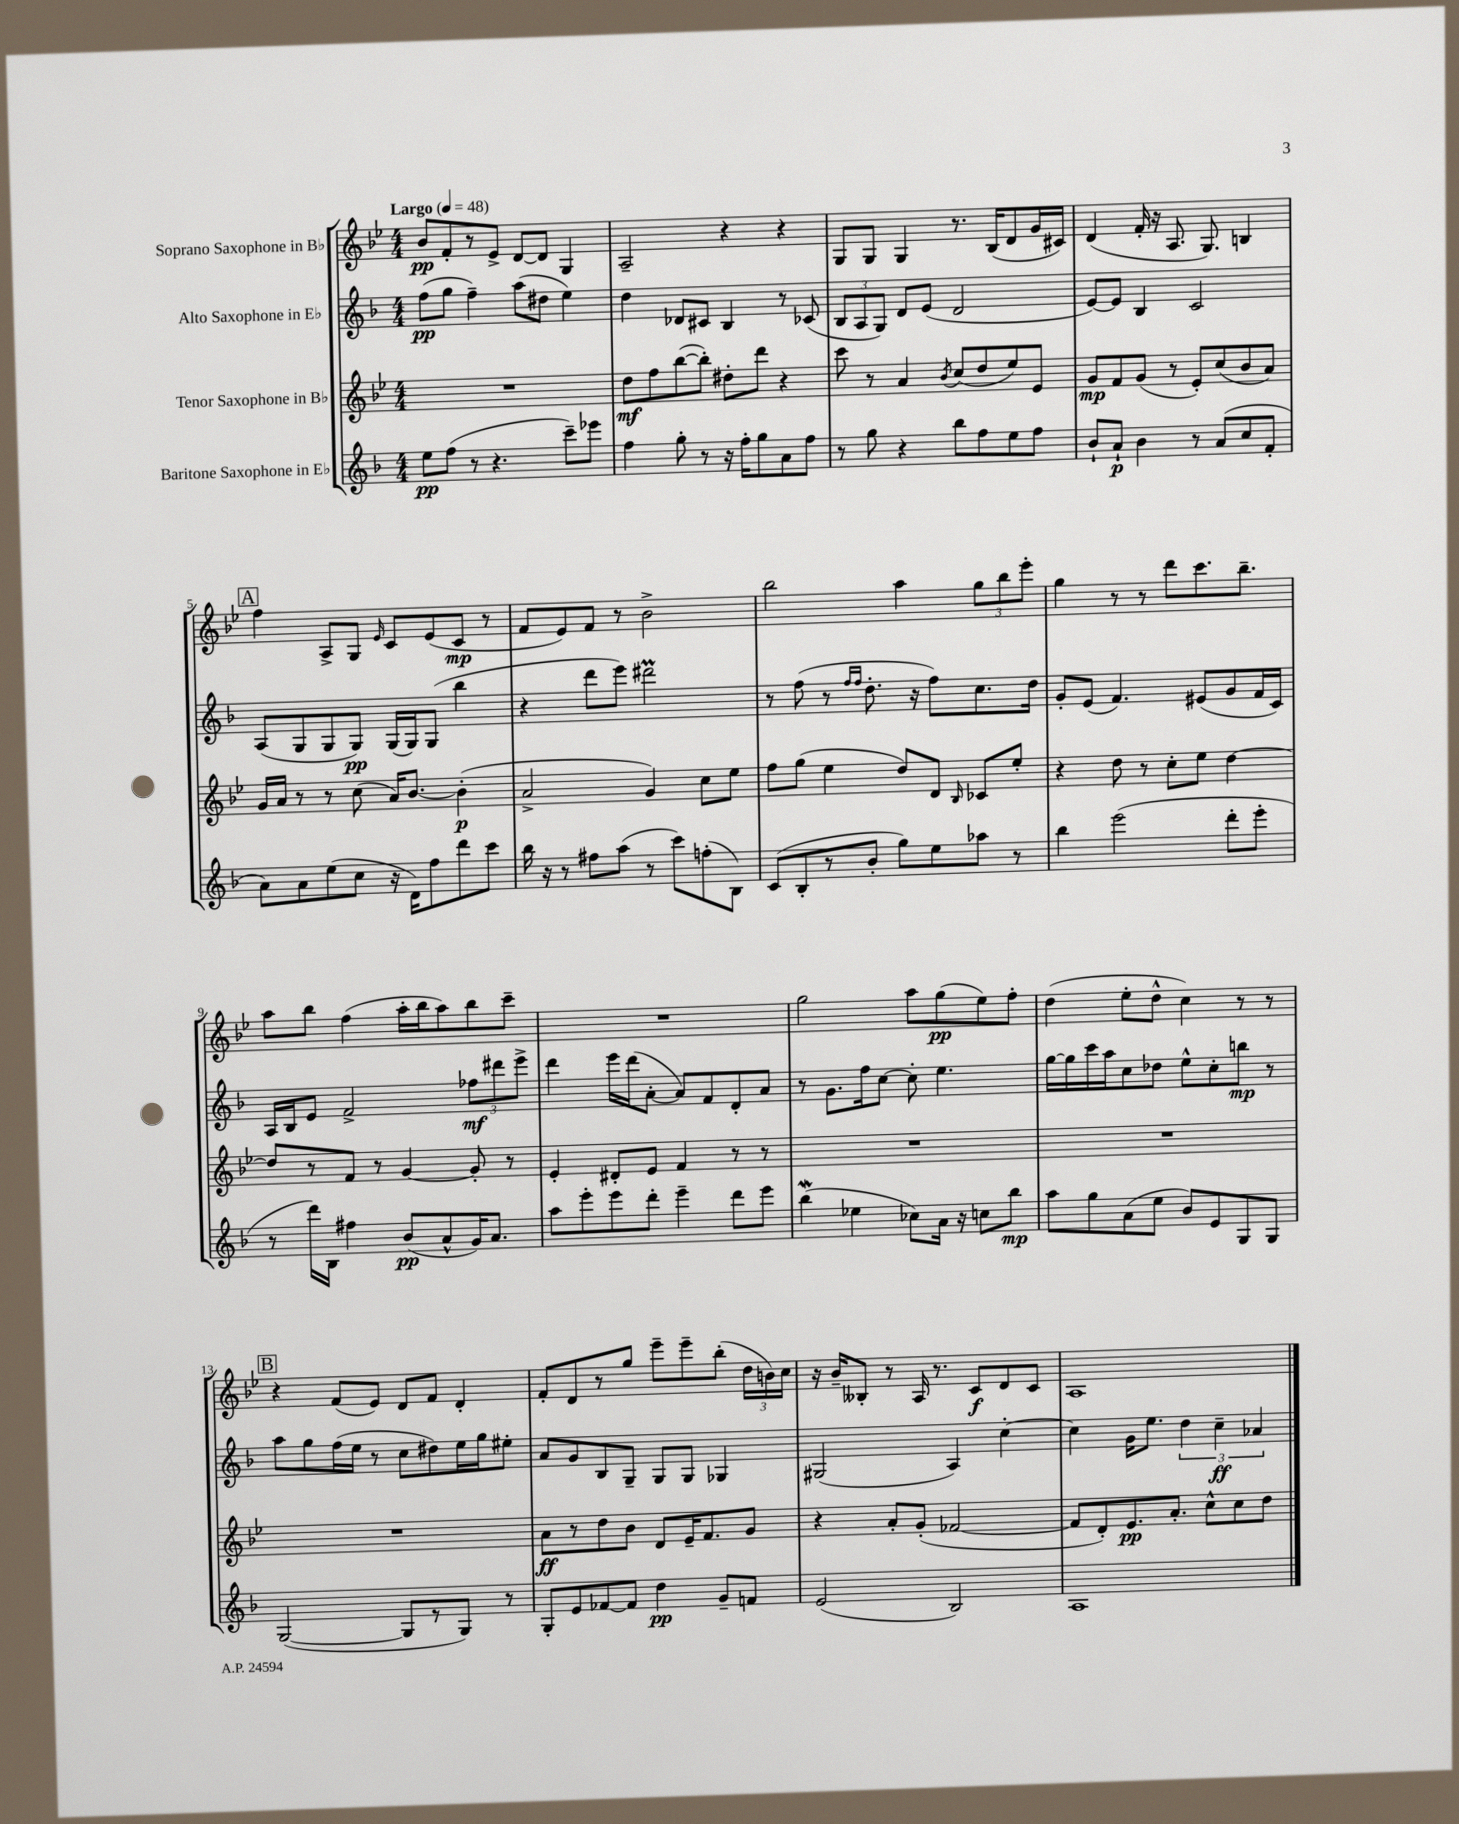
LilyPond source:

<<
\new StaffGroup <<
\new Staff = "s0" \with { instrumentName = "Soprano Saxophone in Bb" } {
    \clef treble \key bes \major \numericTimeSignature \time 4/4 \tempo "Largo" 4 = 48
    \autoBeamOff bes'8[\pp f'8-. r8 ees'8]-> d'8[~ d'8] g4 |
    a2-- r4 r4 |
    g8[ g8] g4 r8. bes16[( d'8 g'16 cis'16]) |
    d'4( f'16-. r16 a8. g8.) b4 |
    \mark \markup { \box "A" } f''4 a8[-> g8] \grace { ees'16 } c'8[ ees'8( c'8]\mp r8 |
    f'8[ ees'8) f'8] r8 bes'2-> |
    bes''2 a''4 \tuplet 3/2 { g''8[ bes''8 ees'''8]-. } |
    g''4 r8 r8 d'''8[ c'''8. bes''8.]-- |
    a''8[ bes''8] f''4( a''16[-. bes''16 a''8) bes''8 c'''8]-- |
    R1 |
    g''2 a''8[ g''8\pp( ees''8) f''8]-. |
    d''4( ees''8[-. d''8]-^ c''4) r8 r8 |
    \mark \markup { \box "B" } r4 f'8[( ees'8]) d'8[ f'8] d'4-. |
    f'8[-. d'8 r8 g''8] ees'''8[-- ees'''8-- bes''8]-.( \tuplet 3/2 { d''16[ b'16) c''16] } |
    r16 bes'16[-- beses8]-. r8 a16 r8. c'8[\f d'8 c'8] |
    a1 \bar "|." |
}
\new Staff = "s1" \with { instrumentName = "Alto Saxophone in Eb" } {
    \clef treble \key f \major \numericTimeSignature \time 4/4
    \autoBeamOff f''8[\pp( g''8] f''4--) a''8[( dis''8] e''4) |
    d''4 des'8[ cis'8] bes4 r8 ces'8( |
    \tuplet 3/2 { bes8[ a8 g8]) } d'8[ e'8]( d'2 |
    e'8[~) e'8] bes4 c'2 |
    \mark \markup { \box "A" } a8[( g8 g8 g8]\pp) g16[( g16) g8]( bes''4 |
    r4 d'''8[ e'''8]) dis'''2\prall |
    r8 f''8( r8 \grace { f''16[ f''16] } d''8.-. r16 f''8[) c''8. d''16] |
    g'8[-. e'8]( f'4.) eis'8[( g'8 f'16 c'16]) |
    a16[ bes16 e'8] f'2-> \tuplet 3/2 { fes''8[\mf dis'''8 e'''8]-> } |
    d'''4 e'''16[ d'''16( a'8]~-. a'8[) f'8 d'8-. a'8] |
    r8 g'8.[ f''16 c''8]~ c''8-. e''4. |
    g''16[~ g''16 c'''16 a''16 c''8 des''8] e''8[-^ c''8-. b''8]\mp r8 |
    \mark \markup { \box "B" } a''8[ g''8 f''16( e''16] r8 c''8[ dis''8) e''16 g''16 eis''8]-. |
    a'8[ g'8 bes8 g8]-- g8[ g8] ges4 |
    gis2( a4) c''4~-. |
    c''4 g'16[ e''8.] \tuplet 3/2 { d''4 c''4--\ff aes'4 } \bar "|." |
}
\new Staff = "s2" \with { instrumentName = "Tenor Saxophone in Bb" } {
    \clef treble \key bes \major \numericTimeSignature \time 4/4
    \autoBeamOff R1 |
    d''8[\mf f''8 bes''8~( bes''8]-.) dis''8[-. d'''8] r4 |
    c'''8 r8 a'4 \acciaccatura { bes'8 } c''8[( d''8 ees''8) ees'8] |
    g'8[\mp f'8 g'8]( r8 ees'8[-.) c''8( bes'8 a'8]) |
    \mark \markup { \box "A" } g'16[ a'16] r8 r8 c''8( a'16[) bes'8.]~ bes'4-.\p( |
    a'2-> g'4) c''8[ ees''8] |
    f''8[ g''8]( ees''4 d''8[) d'8] \grace { bes16 } ces'8[ ees''8]-. |
    r4 d''8 r8 c''8[-. ees''8] d''4~ |
    d''8[ r8 f'8] r8 g'4~ g'8-. r8 |
    ees'4-. dis'8[-. ees'8] f'4 r8 r8 |
    R1 |
    R1 |
    \mark \markup { \box "B" } R1 |
    a'8[\ff r8 d''8 bes'8] d'8[ ees'16-- f'8. g'8] |
    r4 a'8[-. g'8]-.( fes'2~ |
    fes'8[ d'8-.) ees'8.\pp a'8.]-. c''8[-^ c''8 d''8] \bar "|." |
}
\new Staff = "s3" \with { instrumentName = "Baritone Saxophone in Eb" } {
    \clef treble \key f \major \numericTimeSignature \time 4/4
    \autoBeamOff e''8[\pp f''8]( r8 r4. c'''8[--) ees'''8] |
    f''4 g''8-. r8 r16 f''16[-. g''8 a'8 f''8] |
    r8 g''8 r4 bes''8[ f''8 e''8 f''8] |
    bes'8[-! a'8]-!\p bes'4 r8 a'8[( c''8 f'8]-. |
    \mark \markup { \box "A" } a'8[) a'8 e''8( c''8] r16 d'16[) f''8 d'''8 c'''8] |
    bes''16 r16 r8 fis''8[ a''8]( r8 c'''8[) f''8-.( bes8]) |
    c'8[( bes8-. r8 bes'8]-. g''8[) e''8 aes''8] r8 |
    bes''4 e'''2( d'''8[-. e'''8]-. |
    r8 d'''16[) bes16] fis''4 bes'8[\pp( a'8-^ g'16) a'8.] |
    a''8[ e'''8-. e'''8 d'''8]-. e'''4-- d'''8[ e'''8] |
    bes''4\mordent( ees''4 ces''8[) a'16] r16 c''8[ bes''8]\mp |
    a''8[ g''8 a'8( e''8] bes'8[) e'8 g8 g8] |
    \mark \markup { \box "B" } g2~( g8[ r8 g8]) r8 |
    g8[-. e'8 fes'8~ fes'8] d''4\pp g'8[-- f'8] |
    e'2( bes2) |
    a1 \bar "|." |
}
>>
>>
